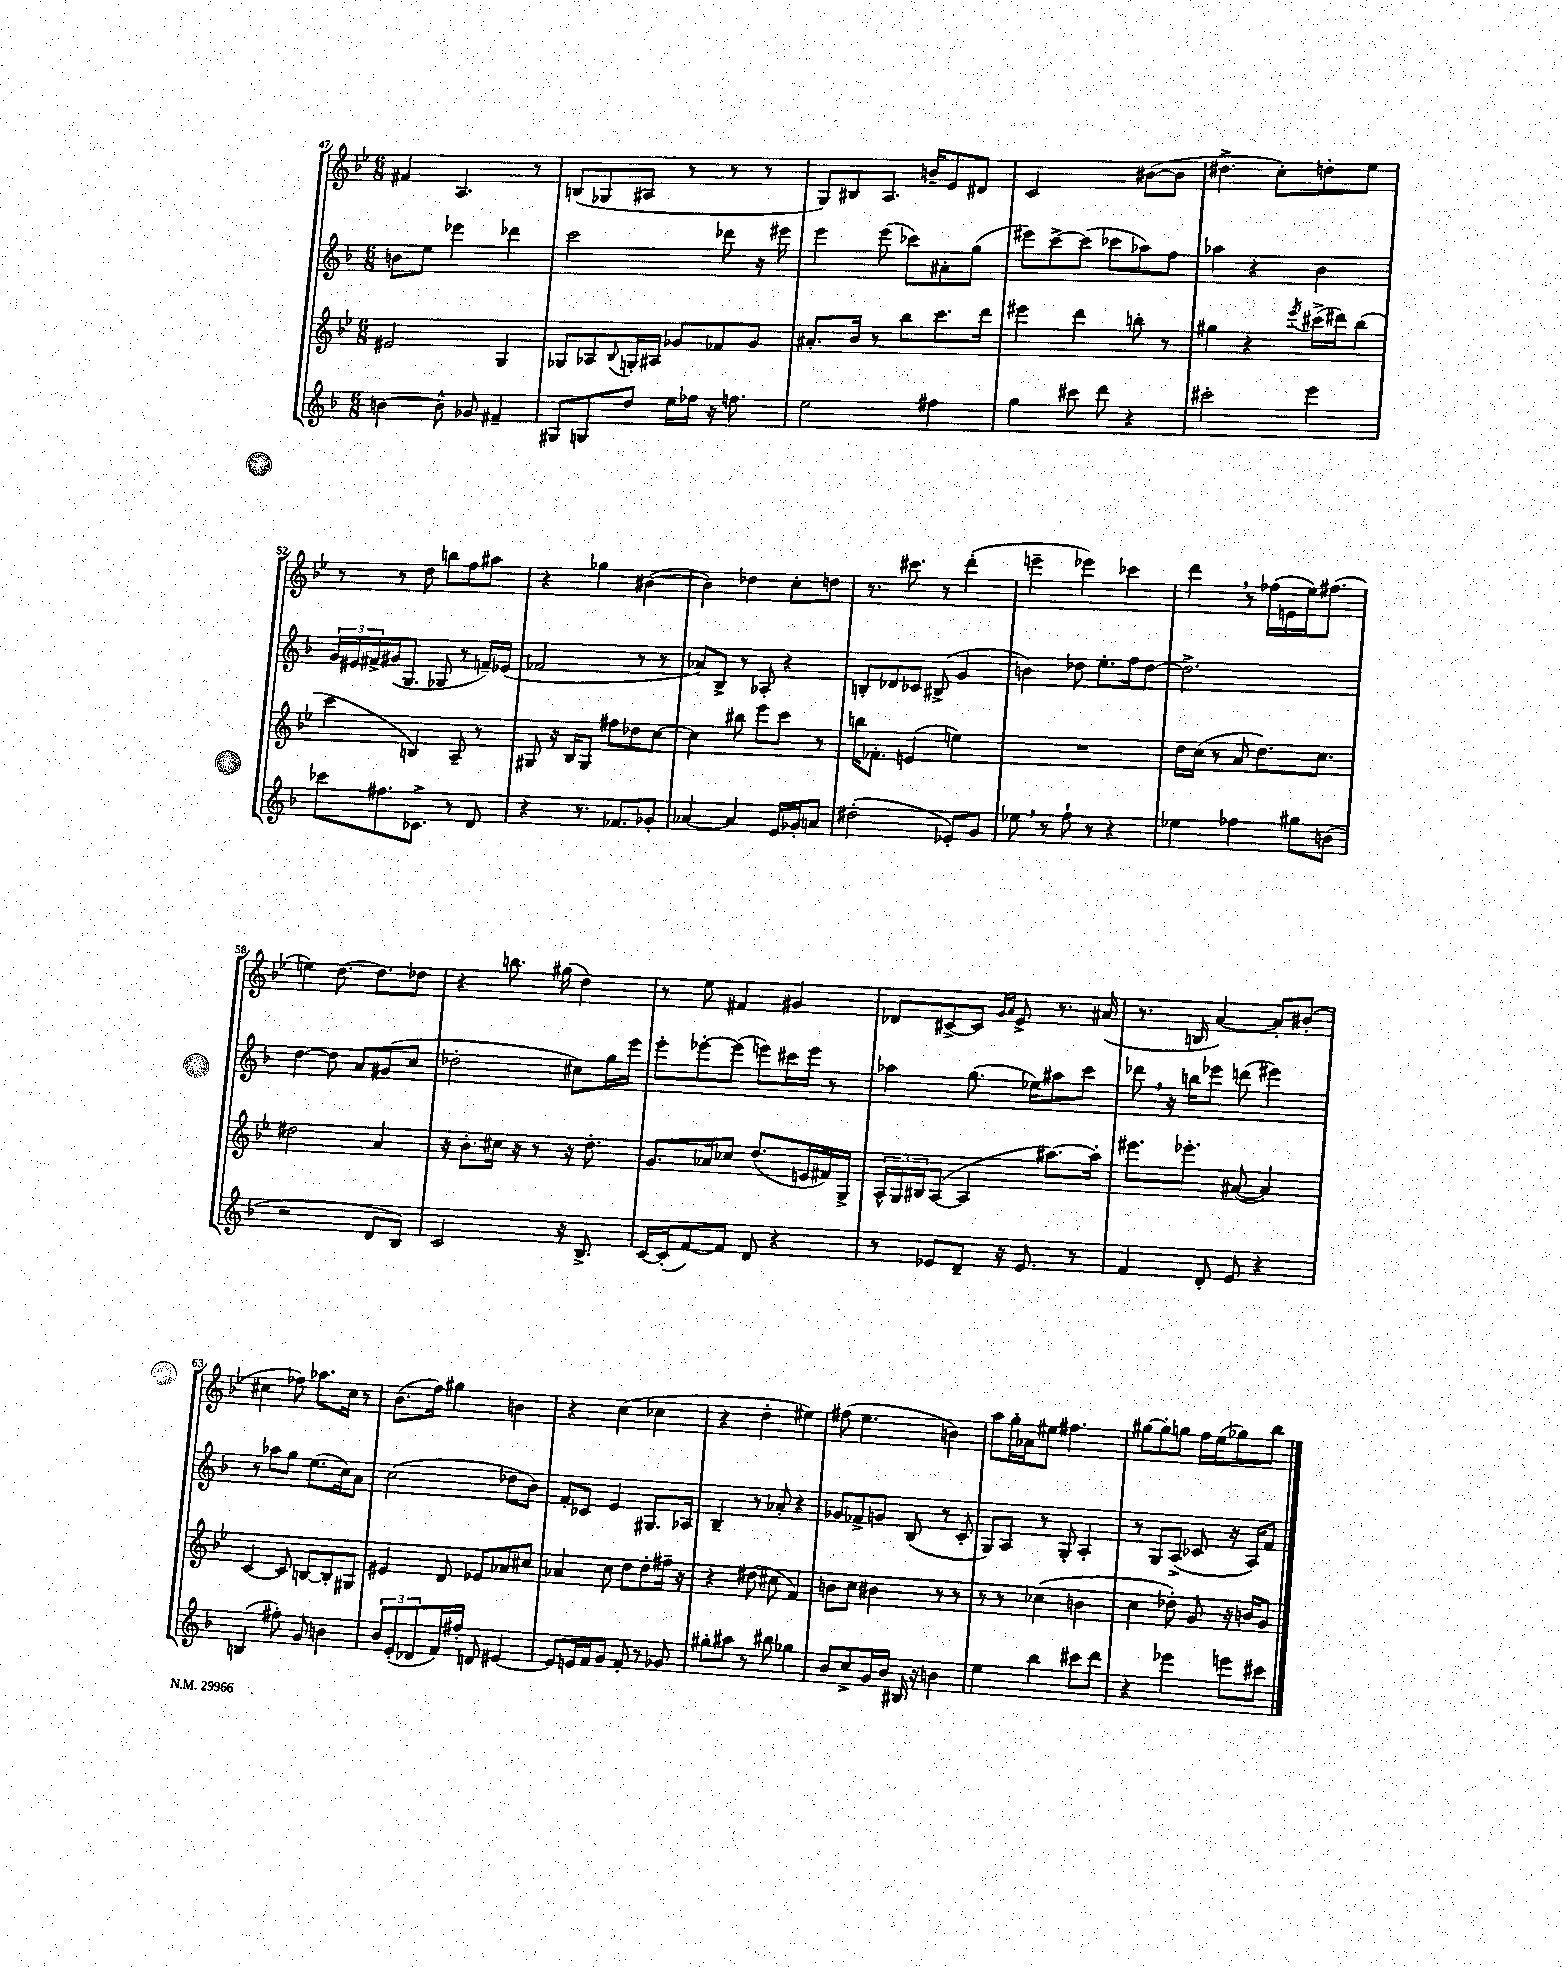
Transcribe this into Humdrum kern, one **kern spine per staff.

**kern	**kern	**kern	**kern
*staff4	*staff3	*staff2	*staff1
*clefG2	*clefG2	*clefG2	*clefG2
*k[b-]	*k[b-e-]	*k[b-]	*k[b-e-]
*M6/8	*M6/8	*M6/8	*M6/8
[4b	2e#	8b	4f#
.	.	8ee	.
8b^^]	.	4eee-	4.A
8g-	.	.	.
4f#~	4G	4ddd-	.
.	.	.	8r
=	=	=	=
8G#	8G-	2ccc	(8B
8G	8A-	.	8G-
.	8qqB-	.	.
8dd	16G'	.	8A#
.	16A#	.	.
16ee	8g-	.	8r
16ff-	.	.	.
16r	8f-	8ddd-	8r
8.ff	.	.	.
.	8g-	16r	8r
.	.	16eee#	.
=	=	=	=
2ee	8.a#'	4eee	8G)
.	.	.	8B#
.	16b-	.	.
.	8r	(8eee	8.A
.	8bb-	8ccc-)	.
.	.	.	16b~
4ff#	8.ccc	8a#'	8e-
.	.	(8gg	8d#
.	16ddd	.	.
=	=	=	=
4gg	4eee#	8eee#)	2c
.	.	[8ccc^	.
8ccc#	4ddd	(8ccc]	.
8ddd	.	8ccc-	.
4r	8bb'	8aa-)	([8b#
.	8r	8ff	8b#]
=	=	=	=
2ccc#'	4gg#	4aa-	4.dd#^
.	4r	4r	.
.	.	.	8cc')
.	8qeee-	.	.
4eee	(16ccc#^	4b-	8dd'
.	16ddd#)	.	.
.	(8bb-	.	8ee-
=	=	=	=
8ccc-	4ccc	24g	8r
.	.	24e#	.
.	.	24f#^	.
8.ff#	.	(16g#	8r
.	.	8.G	.
.	4B)	.	8dd
8.c-^	.	.	.
.	.	8G-	8bb
8r	8A~	8r	8ff
8d	8r	16f~)	8aa#
.	.	(16e-	.
=	=	=	=
4r	8G#	2f-	4r
.	16r	.	.
.	16B-	.	.
8.r	8G#	.	4gg-
.	8ff#	.	.
8.f-	.	.	.
.	8dd-	8r	([4b#
8g-'	[8cc	8r	.
=	=	=	=
[4a-	4cc]	8a-)	4b#])
.	.	8B-^	.
4a-]	8bb#	8r	4dd-
.	8eee-	8A-'	.
16e	8ccc	4r	8cc'
16g-'	.	.	.
8a	8r	.	8dd
=	=	=	=
(2dd#'	16bb	8B'	8.r
.	8.f-'	.	.
.	.	8d-	.
.	.	.	8.ccc#
.	(4e	8c-	.
.	.	(8B#^	8r
8e-')	4ee)	4g	(4ddd'
8g	.	.	.
=	=	=	=
8ee-	2.r	4b)	4eee~
8r	.	.	.
8ff`	.	8dd-	4eee-)
8r	.	8.ee'	.
4r	.	.	4ccc-
.	.	16ff	.
.	.	[8dd-	.
=	=	=	=
4ee-	16dd	2.dd-^]	4ddd
.	(16cc	.	.
.	8r	.	.
4ff-	8a	.	8r
.	8.dd)	.	(16ff-
.	.	.	16e
8gg#	.	.	16ee-)
.	8.cc	.	(8.ff#
(8b	.	.	.
=	=	=	=
2r	2dd#	[4dd	4ee)
.	.	8dd]	[8.dd
.	.	8a	.
.	.	.	8.dd]
8d	4a	(8g#	.
8B-)	.	8cc	8dd-
=	=	=	=
2c	16r	2dd-'	4r
.	8.b-'	.	.
.	16cc#	.	8.bb
.	16r	.	.
.	8r	.	.
.	.	.	(16gg#
16r	16r	8cc#)	4dd)
8.B-^	8.dd'	.	.
.	.	16gg	.
.	.	16eee	.
=	=	=	=
[16c	8.g	8eee'	8r
(16c']	.	.	.
[8f)	.	[8eee-'	8ee-
.	16a-	.	.
8f]	8cc-	(8eee-]	4f#
8d	(8.dd	8eee)	.
4r	.	16ccc#	4g#
.	16e	16eee	.
.	16f#)	8r	.
.	16G^	.	.
=	=	=	=
8r	24A^^	4aa-	8d-
.	24G	.	.
.	24B#	.	.
8e-	([8A	.	[8c#^
8d~	4A]	(8.gg	8c#]
.	.	.	16qqg
.	.	.	16qqa
16r	.	.	8e-^
8.e-	.	16ee-)	.
.	[8.aa#)	8aa#	8.r
8r	.	8ccc	.
.	16aa#']	.	(16a#
=	=	=	=
4f	8.eee#	8ddd-	8.r
.	.	16r	.
.	8.eee-'	16bb	16B
8d'	.	8eee-	[4a)
8e	([8a#	(8ddd	.
4r	4a#])	4eee#)	8a']
.	.	.	(8b#'
=	=	=	=
(4B	[4c	8r	4cc#
.	.	8aa-	.
8ff#')	8c]	8gg	8ff-)
8g	[8B	(8.ee	8.aa-
4b	8B']	.	.
.	.	16cc)	16cc#
.	8G#	8a	8r
=	=	=	=
12b-	4e#	(2cc	(8.b-
(12e'	.	.	.
12d-	.	.	.
.	.	.	16ff)
16f)	8d	.	4gg#
16ff#'	.	.	.
8d	8e-	.	.
[4e#	8a-	8dd-	4b
.	8cc#	8b-)	.
=	=	=	=
8e#]	4a-	8f'	4r
16e	.	8c-	.
16f	.	.	.
8g	8cc	4e	(4cc
8f'	8dd	.	.
8r	8dd'	8.G#	4cc-
8g-	16ff#~	.	.
.	16r	16A-	.
=	=	=	=
8gg#'	4r	4B-~	4r
8aa#	.	.	.
8r	(8dd#	8r	4dd'
8bb#	8cc#	8a-'	.
4gg-	4f)	4r	4ee#)
=	=	=	=
8b-	8b	8g-	(8ff#
8cc^	8cc	8f-^	4.ee-
16g	4b#	8g	.
16b-	.	.	.
16B#	.	(8B-	.
16r	.	.	.
4b	8r	8r	4b)
.	8r	8c'	.
=	=	=	=
4ee	8r	8G)	8aa
.	8r	8A	16gg'
.	.	.	16a-
4bb-	(4cc-	8r	8ee#
.	.	8G'	4.ff#
8ccc#	4b	4A'	.
8ddd	.	.	.
=	=	=	=
4r	4cc	8r	[8gg#
.	.	8G	8gg#']
4eee-	8dd-')	(8A^	8gg
.	8g	8c-	16ff
.	.	.	(16ee-
8eee	16r	16r	8gg-)
.	16b	16A)	.
8ccc#	8g	8f	8bb-
==	==	==	==
*-	*-	*-	*-
